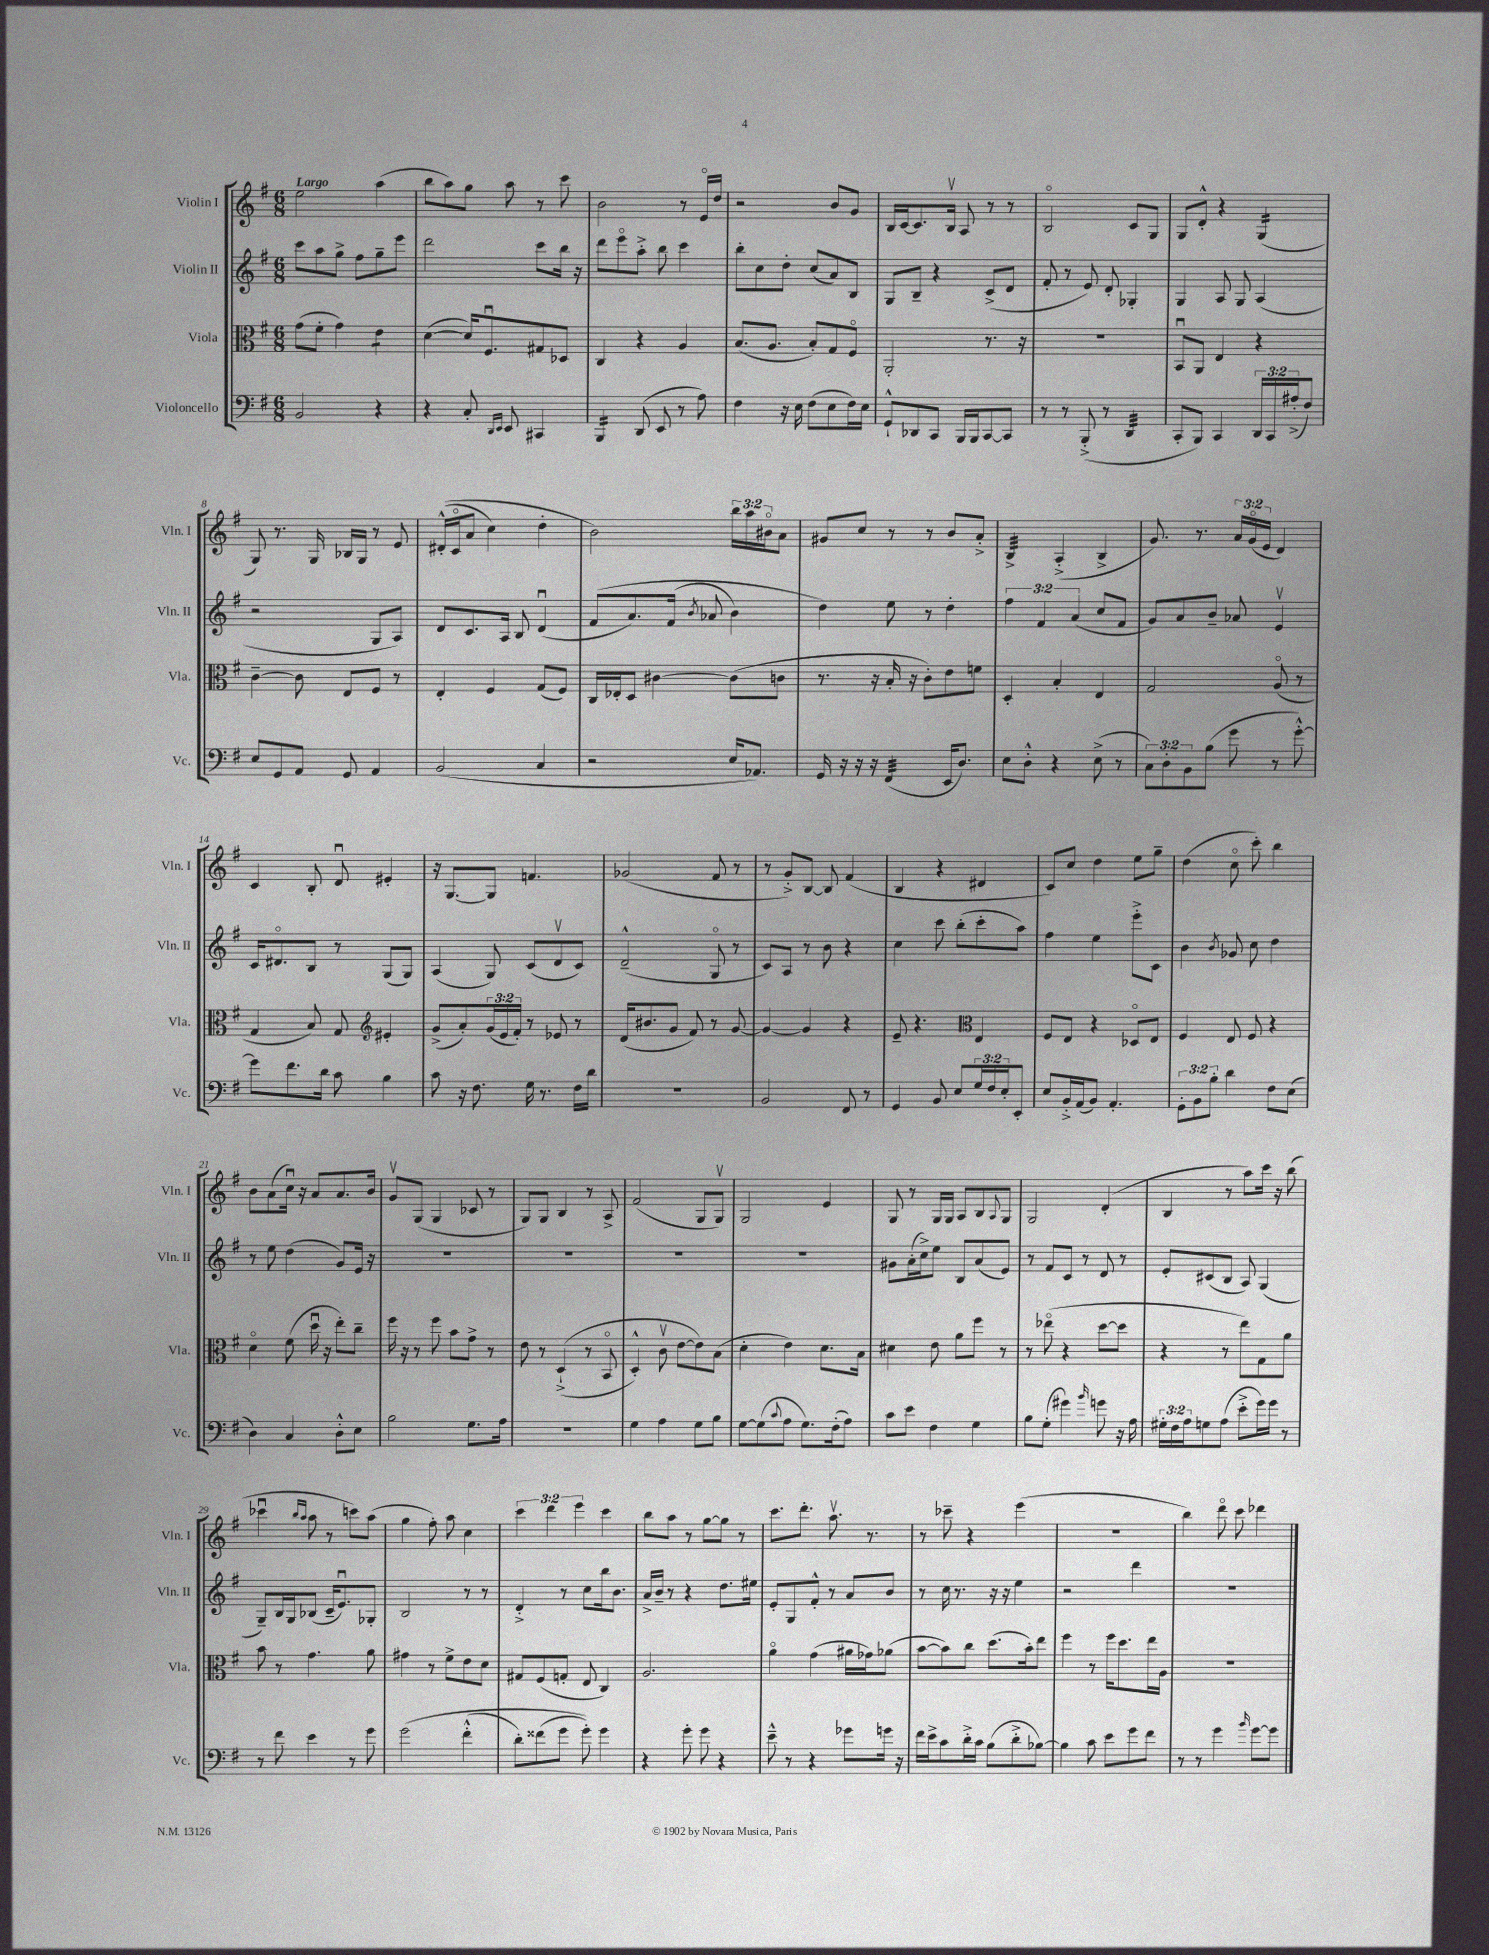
<<
\new StaffGroup <<
\new Staff = "s0" \with { instrumentName = "Violin I" shortInstrumentName = "Vln. I" } {
    \clef treble \key g \major \numericTimeSignature \time 6/8 \override Staff.TupletNumber.text = #tuplet-number::calc-fraction-text \tempo "Largo"
    e''2 a''4( |
    b''8 a''8) g''8 a''8 r8 c'''8 |
    b'2 r8 e'16\flageolet d''16 |
    r2 b'8 g'8 |
    b16 c'16~ c'8. b16\upbow a8 r8 r8 |
    b2\flageolet c'8 g8 |
    g8 d'8-.-^ r4 g4:16( |
    g8) r8. g16 bes16 g16 r8 e'8 |
    dis'16-.-^(\( c'16\flageolet a'8 c''4) d''4-. |
    b'2\) \tuplet 3/2 { b''16 a''16 bis'16\flageolet } a'8 |
    gis'8 c''8 r8 r8 b'8 a'8-.-> |
    b4:32-> a4-.->( b4-> |
    g'8.) r8. \tuplet 3/2 { a'16 g'16\flageolet( e'16 } d'4) |
    c'4 b8-. d'8\downbow eis'4-. |
    r16 g8.~ g8 f'4. |
    ges'2( fis'8 r8 |
    r8 g'8-.->) b8~ b8 fis'4( |
    b4 r4 dis'4 |
    c'8) c''8 d''4 e''8 g''8-- |
    d''4( c''8\flageolet c'''8-.) b''4 |
    b'8 a'8( c''16\downbow) r16 a'8 a'8. b'16 |
    g'8\upbow g8( g4 ces'8 r8 |
    g8) g8 b4 r8 a8-> |
    fis'2( g8 g8\upbow) |
    g2 e'4 |
    g8 r8 g16 g16 a8 b8 \appoggiatura { a8 } g8 |
    g2 d'4-.( |
    b4 r8 a''8) c'''16 r16 b''8( |
    ces'''4\downbow \grace { b''16 a''16 } a''8 r8 c'''8) a''8( |
    g''4 fis''8-.) a''8 c''4 |
    \tuplet 3/2 { c'''4 d'''4 e'''4 } c'''4 |
    b''8 a''8 r8 g''8~ g''8 r8 |
    c'''8. d'''8.-. a''8.\upbow r8. |
    r8 ces'''8-- r4 e'''4( |
    R2. |
    b''4) d'''8\flageolet c'''8 des'''4 \bar "|." |
}
\new Staff = "s1" \with { instrumentName = "Violin II" shortInstrumentName = "Vln. II" } {
    \clef treble \key g \major \numericTimeSignature \time 6/8 \override Staff.TupletNumber.text = #tuplet-number::calc-fraction-text
    c'''8 a''8 g''8-> fis''8 g''8-- e'''8 |
    d'''2 c'''8 b''16 r16 |
    d'''8 e'''8\flageolet a''8-.-> b''8 c'''4 |
    b''8-. c''8 d''8-. c''8( a'8) b8 |
    g8 b8-- r4 c'8->( d'8 |
    fis'8-. r8 e'8) d'8-. ges4-. |
    g4 a8 g8 a4( |
    r2 g8 a8) |
    d'8 c'8. a16 b8 d'4\downbow( |
    fis'8\( a'8.) fis'16( \acciaccatura { b'8 } aes'8 b'4) |
    d''4\) e''8 r8 d''4-. |
    \tuplet 3/2 { fis''4 fis'4 a'4( } c''8 fis'8 |
    g'8) a'8 b'8-- aes'8 e'4\upbow |
    c'16 dis'8.\flageolet b8 r8 g8( g8) |
    a4( g8) c'8( d'8\upbow c'8) |
    d'2---^( g8\flageolet r8 |
    c'8) a8 r8 b'8 r4 |
    c''4 c'''8 b''8-.( c'''8-. a''8) |
    fis''4 e''4 e'''8-.-> c'8 |
    b'4 \acciaccatura { b'8 } ges'8 c''8 d''4 |
    r8 e''8 d''4( g'8) e'16 r16 |
    R2. |
    R2. |
    R2. |
    R2. |
    gis'8 a'16-.( c''16->) e''8 b8 a'8( e'8) |
    r8 fis'8 c'8 r8 d'8 r8 |
    e'8-. cis'8( b8 a8) g4( |
    g8--) b16 g16 bes8( c'16-- e'8.\downbow) ges8-. |
    b2 r8 r8 |
    d'4-.-> r8 c''8 b''16 b'8. |
    a'16-> b'16-- r8 r4 d''8. eis''16 |
    e'8-. g8 fis'8-.-^ r8 a'8 b'8 |
    r8 c''16 r8. r16 r16 e''4 |
    r2 d'''4 |
    R2. \bar "|." |
}
\new Staff = "s2" \with { instrumentName = "Viola" shortInstrumentName = "Vla." } {
    \clef alto \key g \major \numericTimeSignature \time 6/8 \override Staff.TupletNumber.text = #tuplet-number::calc-fraction-text
    g'8( fis'8-. g'4) e'4:8 |
    d'4~( d'16) fis8.\downbow gis8 des8 |
    c4 r4 a4 |
    b8.( a8. b8-.) g8 fis8\flageolet |
    a,2-. r8. r16 |
    R2. |
    b,8\downbow a,8 e4 r4 |
    c'4~-- c'8 e8 fis8 r8 |
    e4-. fis4 g8( fis8) |
    c16 ees16-. d8 cis'4~ cis'8( c'8 |
    r8. r16 b16-. r16 c'8-.) e'8 f'8 |
    d4-. b4-. e4 |
    g2 a8\flageolet( r8 |
    g4 b8) g8 \clef treble eis'4-. |
    g'8->( a'8-.) \tuplet 3/2 { g'16( e'16 fis'16-.) } r8 ees'8 r8 |
    d'16( bis'8. g'8 fis'8) r8 g'8~ |
    g'4~ g'4 r4 |
    e'8-- r4. \clef alto e4 |
    fis8 e8 r4 des8\flageolet e8 |
    fis4 e8 fis8 r4 |
    d'4\flageolet fis'8( d''16\downbow r16 e''8-.) c''8-- |
    fis''16 r16 r8 fis''8 b'8 g'8-> r8 |
    e'8 r8 d4-!->(\( r8 b,8\flageolet |
    d4-.-^) c'8\upbow e'8~ e'8\) b8( |
    d'4-. e'4) d'8. b16 |
    dis'4 e'8 a'8 fis''8 r8 |
    r8 ees''8\flageolet( r4 d''8~ d''8 |
    r4 r8 e''8) g8 a'8 |
    b'8 r8 g'4. a'8 |
    gis'4 r8 fis'8-> e'8 d'8 |
    gis8 fis8( g8-. e8 c4) |
    a2. |
    a'4\flageolet g'4( ais'16 ges'16) aes'8( |
    b'8~ b'8) c''8 d''8.( b'16-.) e''8 |
    fis''4 r8 fis''16 d''8. e''16 a16 |
    R2. \bar "|." |
}
\new Staff = "s3" \with { instrumentName = "Violoncello" shortInstrumentName = "Vc." } {
    \clef bass \key g \major \numericTimeSignature \time 6/8 \override Staff.TupletNumber.text = #tuplet-number::calc-fraction-text
    b,2 r4 |
    r4 c8-. \grace { d,16 e,16 } e,8 cis,4 |
    b,,4:16 d,8( e,8 r8 a8) |
    fis4 r16 e16 fis8( e8 fis16) e16 |
    g,8-!-^ des,8 c,8 b,,16 b,,16 c,8~ c,8 |
    r8 r8 b,,8-.->( r8 d,4:32 |
    c,8-. b,,8) c,4 \tuplet 3/2 { d,16 c,16 ais16-.->( } fis8) |
    e8 g,8 a,8 g,8 a,4 |
    b,2( c4 |
    r2 e16 aes,8.) |
    g,16 r16 r16 r16 fis,4:32( e,16 d8.) |
    e8 d8-.-^ r4 e8->( r8 |
    \tuplet 3/2 { c8) d8-. b,8 } b8( g'8 r8 g'8~-.-^) |
    g'8 fis'8. d'16 c'8 b4 |
    c'8 r16 fis8. g16 r8. fis16 d'16 |
    R2. |
    b,2 fis,8 r8 |
    g,4 b,8 e8 \tuplet 3/2 { g16 fis16 e16-. } e,8-. |
    e8 b,16-.-> a,16( b,8) a,4.-. |
    \tuplet 3/2 { g,8-. b,8 b8-. } d'4 fis8 e8( |
    d4) c4 d8-.-^ e8 |
    b2 g8. a16 |
    R2. |
    g4 a4 g8 b8 |
    g8~ g8( \appoggiatura { c'8 } a8 g8.) fis16-.( a8) |
    c'8 e'8 fis4 g4 |
    b8 g8-.( gis'4) \grace { b'16 } g'8 r16 a16 |
    \tuplet 3/2 { gis16-. fis16 a16 } g8 a8( e'8-.-> g'16) g'16 r8 |
    r8 fis'8 e'4 r8 g'8 |
    g'2\( fis'4-.-^( |
    d'8-.) fisis'8( g'8 g'8-.)\) g'4 |
    r4 g'8-. g'8 r4 |
    e'8---^ r8 r4 ges'8 g'16 r16 |
    fis'16 e'16-> c'8 d'16-.-> c'16 b8( d'8-.-> bes8~) |
    bes4 c'8 e'8 g'8 fis'8 |
    r8 r8 g'4 \grace { b'16 } g'8~ g'8 \bar "|." |
}
>>
>>
